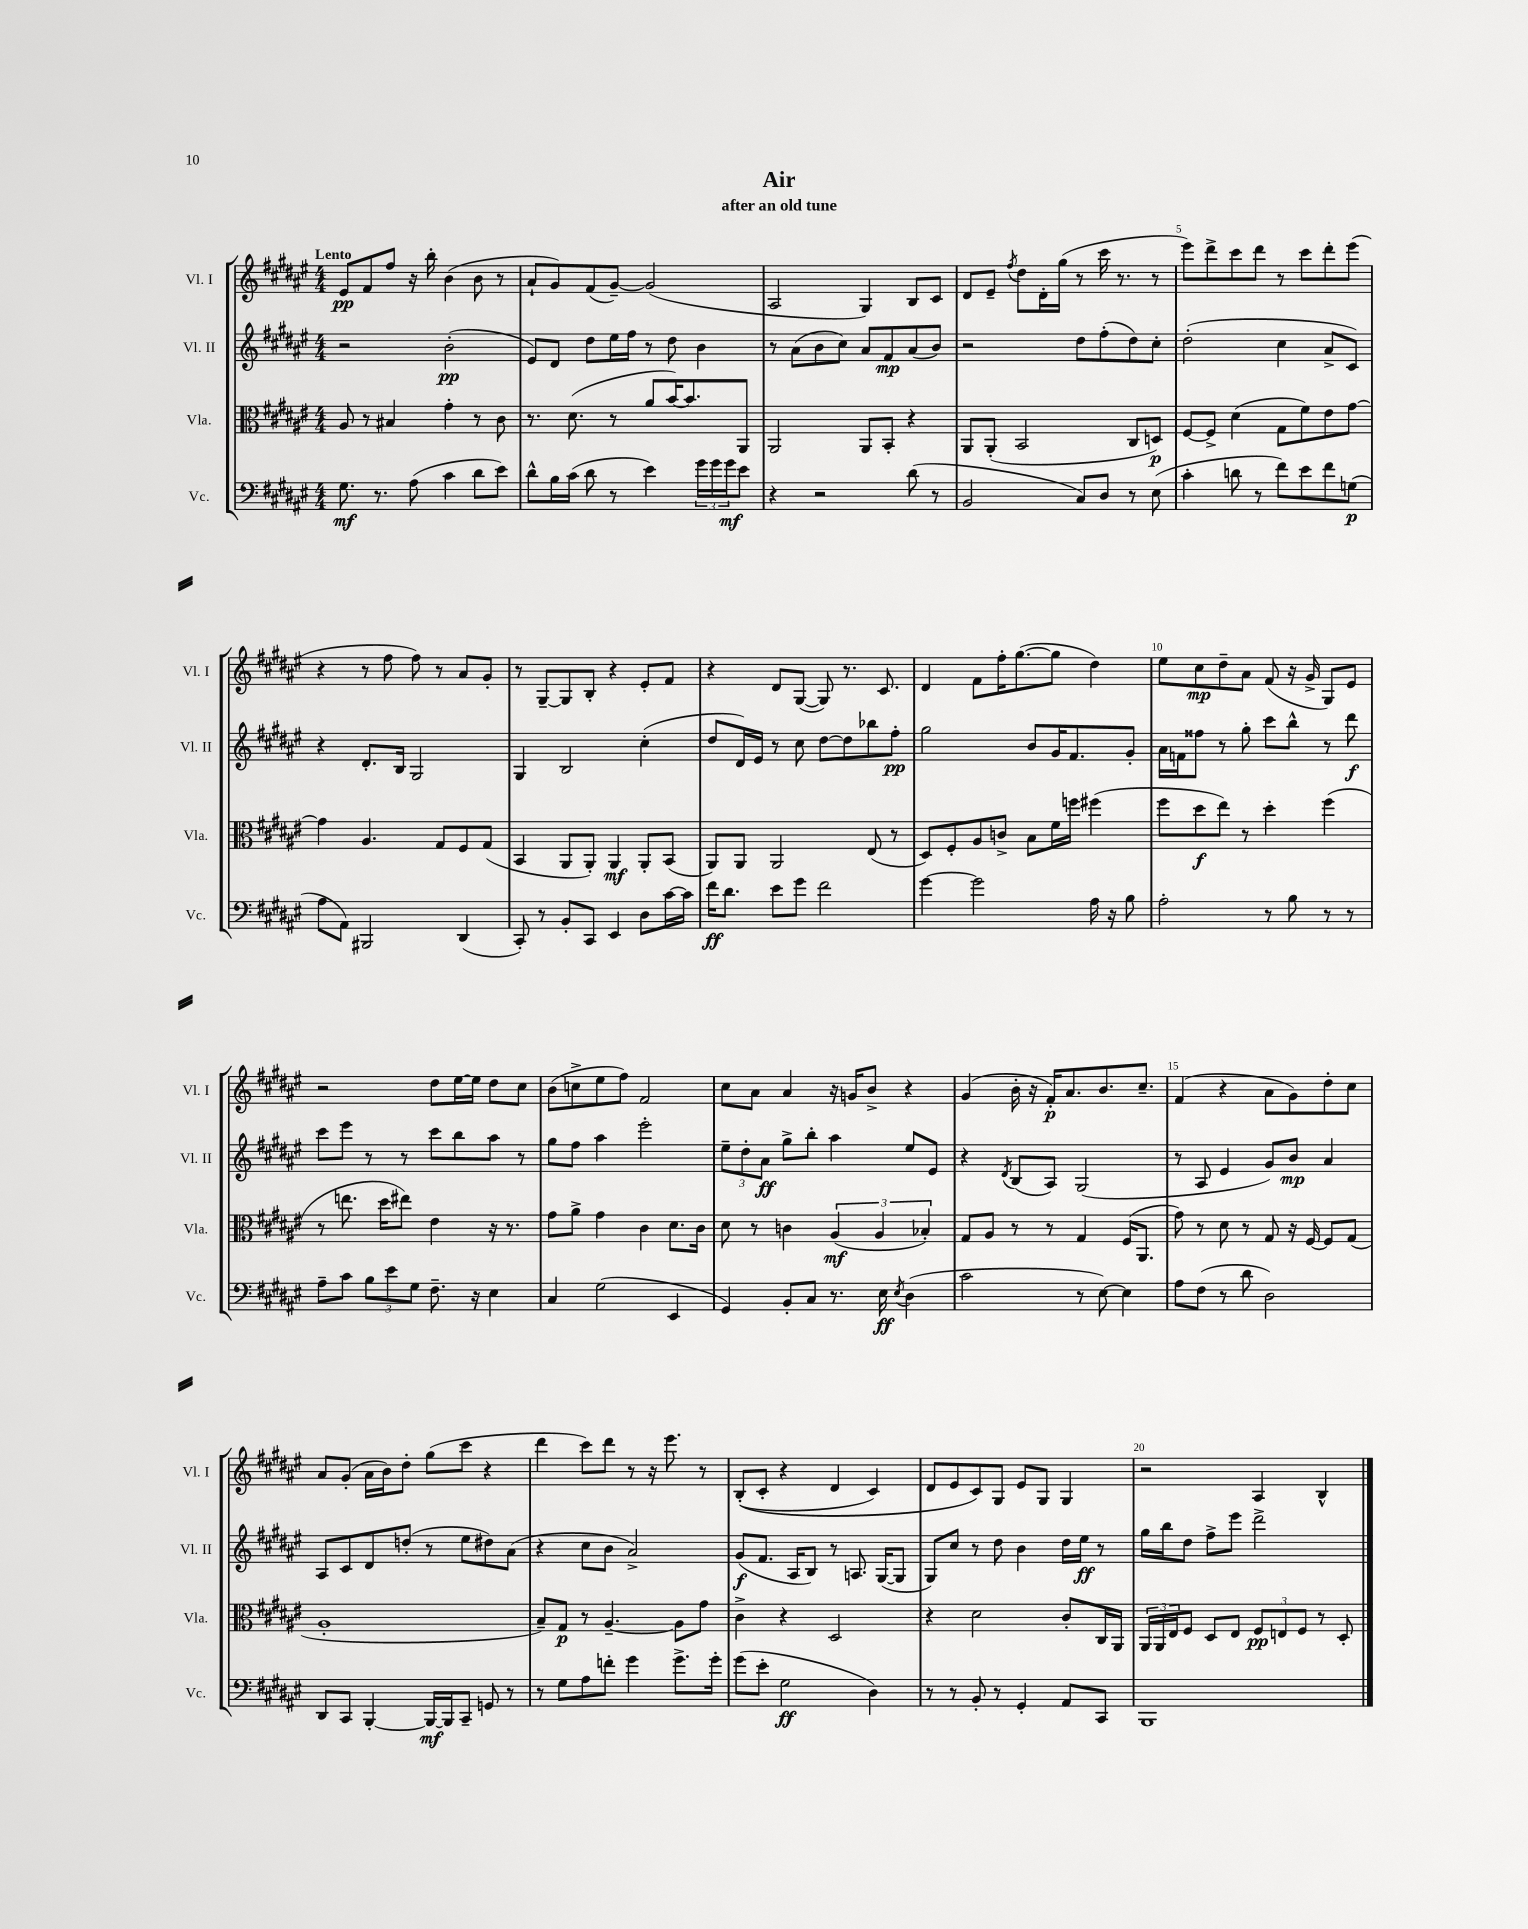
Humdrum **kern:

**kern	**dynam	**kern	**dynam	**kern	**dynam	**kern	**dynam
*part4	*part4	*part3	*part3	*part2	*part2	*part1	*part1
*staff4	*staff4	*staff3	*staff3	*staff2	*staff2	*staff1	*staff1
*I"Vc.	*	*I"Vla.	*	*I"Vl. II	*	*I"Vl. I	*
*I'Vc.	*	*I'Vla.	*	*I'Vl. II	*	*I'Vl. I	*
*clefF4	*	*clefC3	*	*clefG2	*	*clefG2	*
*k[f#c#g#d#a#e#]	*	*k[f#c#g#d#a#e#]	*	*k[f#c#g#d#a#e#]	*	*k[f#c#g#d#a#e#]	*
*M4/4	*	*M4/4	*	*M4/4	*	*M4/4	*
=1	=1	=1	=1	=1	=1	=1	=1
!	!	!	!	!	!	!LO:TX:a:B:t=Lento	!
8.G#\	mf	8A#/	.	2r	.	8e#/L	pp
.	.	8r	.	.	.	8f#/	.
8.r	.	.	.	.	.	.	.
.	.	4B#X/	.	.	.	8ff#/J	.
(8A#\	.	.	.	.	.	16r	.
.	.	.	.	.	.	16bb'\	.
4c#\	.	4g#'\	.	(2b'\	pp	(4b\	.
8d#\L	.	8r	.	.	.	8b\	.
8e#\J)	.	8c#\	.	.	.	8r	.
=2	=2	=2	=2	=2	=2	=2	=2
8d#^^\L	.	8.r	.	8e#/L)	.	8a#`/L	.
16B\L	.	.	.	8d#/J	.	8g#/)	.
(16c#\JJ	.	(8.d#\	.	.	.	.	.
8d#\	.	.	.	8dd#\L	.	(8f#/	.
8r	.	8r	.	16ee#\L	.	[8g#~/J)	.
.	.	.	.	16ff#\JJ	.	.	.
4e#\)	.	8a#/L	.	8r	.	(2g#/]	.
.	.	[16b/K)	.	8dd#\	.	.	.
.	.	8.b/]	.	.	.	.	.
24g#\LL	.	.	.	4b\	.	.	.
24g#\	.	.	.	.	.	.	.
24g#\J	mf	.	.	.	.	.	.
8e#\J	.	8AA#/J	.	.	.	.	.
=3	=3	=3	=3	=3	=3	=3	=3
4r	.	2AA#/	.	8r	.	2A#/	.
.	.	.	.	(8a#\L	.	.	.
2r	.	.	.	8b\	.	.	.
.	.	.	.	8cc#\J)	.	.	.
.	.	8AA#/L	.	8a#/L	.	4G#/)	.
.	.	8BB'/J	.	8f#/	mp	.	.
(8d#\	.	4r	.	(8a#/	.	8B/L	.
8r	.	.	.	8b/J)	.	8c#/J	.
=4	=4	=4	=4	=4	=4	=4	=4
2BB/	.	8AA#/L	.	2r	.	8d#/L	.
.	.	(8AA#'/J	.	.	.	8e#~/J	.
.	.	.	.	.	.	8qff#/	.
.	.	2BB/	.	.	.	8dd#\L	.
.	.	.	.	.	.	16d#'\L	.
.	.	.	.	.	.	(16gg#\JJ	.
8C#/L)	.	.	.	8dd#\L	.	8r	.
8D#/J	.	.	.	(8ff#'\	.	16ccc#\	.
.	.	.	.	.	.	8.r	.
8r	.	8C#/L	.	8dd#\)	.	.	.
(8E#\	.	8Dn/J)	p	8cc#'\J	.	8r	.
=5	=5	=5	=5	=5	=5	=5	=5
4c#'\	.	[8F#/L	.	(2dd#'\	.	8eee#\L)	.
.	.	8F#^/J]	.	.	.	8ddd#^\	.
8dn\	.	(4d#\	.	.	.	8ccc#\	.
8r	.	.	.	.	.	8ddd#\J	.
8f#\L)	.	8G#\L	.	4cc#\	.	8r	.
8e#\	.	8f#\)	.	.	.	8ccc#\L	.
8f#\	.	8e#\	.	8a#^/L	.	8ddd#'\	.
(8Gn\J	p	[8g#\J	.	8c#/J)	.	(8eee#\J	.
!!LO:LB:g=z
=6	=6	=6	=6	=6	=6	=6	=6
8A#\L	.	4g#\]	.	4r	.	4r	.
8AA#\J)	.	.	.	.	.	.	.
2BBB#X/	.	4.A#/	.	8.d#'/L	.	8r	.
.	.	.	.	.	.	8ff#\	.
.	.	.	.	16B/Jk	.	.	.
.	.	.	.	2G#/	.	8ff#\)	.
.	.	8G#/L	.	.	.	8r	.
(4DD#/	.	8F#/	.	.	.	8a#/L	.
.	.	(8G#/J	.	.	.	8g#'/J	.
=7	=7	=7	=7	=7	=7	=7	=7
8CC#'/)	.	4BB/	.	4G#/	.	8r	.
8r	.	.	.	.	.	[8G#~/L	.
8BB'/L	.	8AA#/L	.	2B/	.	8G#/]	.
8CC#/J	.	8AA#'/J)	.	.	.	8B'/J	.
4EE#/	.	4AA#/	mf	.	.	4r	.
8D#\L	.	8AA#'/L	.	(4cc#'\	.	8e#'/L	.
[16c#\L	.	(8BB/J	.	.	.	8f#/J	.
16c#\JJ]	.	.	.	.	.	.	.
=8	=8	=8	=8	=8	=8	=8	=8
16f#\KL	ff	8AA#/L)	.	8dd#/L	.	4r	.
8.d#\J	.	.	.	.	.	.	.
.	.	8AA#/J	.	16d#/L)	.	.	.
.	.	.	.	16e#/JJ	.	.	.
8e#\L	.	2AA#/	.	8r	.	8d#/L	.
8g#\J	.	.	.	8cc#\	.	([8G#/J	.
2f#\	.	.	.	[8dd#\L	.	8G#/])	.
.	.	.	.	8dd#\]	.	8.r	.
.	.	(8E#/	.	8bb-X\	.	.	.
.	.	.	.	.	.	8.c#/	.
.	.	8r	.	8ff#'\J	pp	.	.
=9	=9	=9	=9	=9	=9	=9	=9
[4g#\	.	8D#/L)	.	2gg#\	.	4d#/	.
.	.	8F#'/	.	.	.	.	.
2g#\]	.	8A#/	.	.	.	8f#\L	.
.	.	8cn^/J	.	.	.	16ff#'\K	.
.	.	.	.	.	.	([8.gg#\	.
.	.	8B\L	.	8b/L	.	.	.
.	.	16f#\L	.	16g#/K	.	8gg#\J]	.
.	.	16ffn\JJ	.	8.f#/	.	.	.
16A#\	.	(4ff#X\	.	.	.	4dd#\)	.
16r	.	.	.	.	.	.	.
8B\	.	.	.	8g#'/J	.	.	.
=10	=10	=10	=10	=10	=10	=10	=10
2A#'\	.	8ff#\L	.	16a#\LL	.	8ee#\L	.
.	.	.	.	16fn\J	.	.	.
.	.	8dd#\	f	8ff##X\J	.	8cc#\	mp
.	.	8ee#\J)	.	8r	.	8dd#~\	.
.	.	8r	.	8gg#'\	.	8a#\J	.
8r	.	4dd#'\	.	8ccc#\L	.	(8f#/	.
8B\	.	.	.	8bb^^\J	.	16r	.
.	.	.	.	.	.	16g#^/	.
8r	.	(4ff#\	.	8r	.	8G#/L)	.
8r	.	.	.	8ddd#\	f	8e#/J	.
!!LO:LB:g=z
=11	=11	=11	=11	=11	=11	=11	=11
8A#~\L	.	8r	.	8ccc#\L	.	2r	.
8c#\J	.	8.een\	.	8eee#\J	.	.	.
12B\L	.	.	.	8r	.	.	.
.	.	16dd#\KL	.	.	.	.	.
12e#\	.	.	.	.	.	.	.
.	.	8ee#X\J)	.	8r	.	.	.
12G#\J	.	.	.	.	.	.	.
8.F#~\	.	4e#\	.	8ccc#\L	.	8dd#\L	.
.	.	.	.	8bb\	.	[16ee#\L	.
16r	.	.	.	.	.	16ee#\JJ]	.
4E#\	.	16r	.	8aa#\J	.	8dd#\L	.
.	.	8.r	.	.	.	.	.
.	.	.	.	8r	.	8cc#\J	.
=12	=12	=12	=12	=12	=12	=12	=12
4C#/	.	8g#\L	.	8gg#\L	.	(8b\L	.
.	.	8a#^\J	.	8ff#\J	.	8ccn^\	.
(2G#\	.	4g#\	.	4aa#\	.	8ee#\	.
.	.	.	.	.	.	8ff#\J)	.
.	.	4c#\	.	2eee#'\	.	2f#/	.
4EE#/	.	8.d#\L	.	.	.	.	.
.	.	16c#\Jk	.	.	.	.	.
=13	=13	=13	=13	=13	=13	=13	=13
4GG#/)	.	8d#\	.	12ee#~\L	.	8cc#\L	.
.	.	.	.	12dd#'\	.	.	.
.	.	8r	.	.	.	8a#\J	.
.	.	.	.	12a#\J	ff	.	.
8BB'/L	.	4cn\	.	8gg#^\L	.	4a#/	.
8C#/J	.	.	.	8bb'\J	.	.	.
8.r	.	(6A#/	mf	4aa#\	.	16r	.
.	.	.	.	.	.	16gn/KL	.
.	.	.	.	.	.	8b^/J	.
.	.	6A#/	.	.	.	.	.
16E#\	ff	.	.	.	.	.	.
8qE#/	.	.	.	.	.	.	.
(4D#\	.	.	.	8ee#/L	.	4r	.
.	.	6B-X'/)	.	.	.	.	.
.	.	.	.	8e#/J	.	.	.
=14	=14	=14	=14	=14	=14	=14	=14
2c#\	.	8G#/L	.	4r	.	(4g#/	.
.	.	8A#/J	.	.	.	.	.
.	.	.	.	8qd#/	.	.	.
.	.	8r	.	(8B/L	.	16b'\	.
.	.	.	.	.	.	16r	.
.	.	8r	.	8A#/J)	.	16f#'/KL)	p
.	.	.	.	.	.	8.a#/	.
8r	.	4G#/	.	(2G#/	.	.	.
[8E#\)	.	.	.	.	.	8.b/	.
4E#\]	.	(16F#/KL	.	.	.	.	.
.	.	8.AA#/J	.	.	.	8.cc#~/J	.
=15	=15	=15	=15	=15	=15	=15	=15
8A#\L	.	8g#\)	.	8r	.	(4f#/	.
(8F#\J	.	8r	.	8A#/	.	.	.
8r	.	8d#\	.	4e#/	.	4r	.
8d#\	.	8r	.	.	.	.	.
2D#\)	.	8G#/	.	8g#/L)	.	8a#\L	.
.	.	16r	.	8b/J	mp	8g#\)	.
.	.	[16F#/	.	.	.	.	.
.	.	8F#/L]	.	4a#/	.	8dd#'\	.
.	.	(8G#/J	.	.	.	8cc#\J	.
!!LO:LB:g=z
=16	=16	=16	=16	=16	=16	=16	=16
8DD#/L	.	1A#'	.	8A#/L	.	8a#/L	.
8CC#/J	.	.	.	8c#/	.	(8g#'/J	.
[4BBB'/	.	.	.	8d#/	.	16a#\LL	.
.	.	.	.	.	.	16b\J)	.
.	.	.	.	(8ddn'/J	.	8dd#'\J	.
16BBB/LL_	mf	.	.	8r	.	(8gg#\L	.
16BBB/J]	.	.	.	.	.	.	.
8CC#~/J	.	.	.	8ee#\L	.	8ccc#\J	.
8GGn/	.	.	.	8dd#X\)	.	4r	.
8r	.	.	.	(8a#\J	.	.	.
=17	=17	=17	=17	=17	=17	=17	=17
8r	.	8B~/L)	.	4r	.	4ddd#\	.
8G#\L	.	8G#/J	p	.	.	.	.
8A#\	.	8r	.	8cc#\L	.	8ccc#\L)	.
8fn'\J	.	[4.A#~/	.	8b\J	.	8ddd#\J	.
4g#\	.	.	.	2a#^/)	.	8r	.
.	.	.	.	.	.	16r	.
.	.	.	.	.	.	8.eee#\	.
8.g#^\L	.	8A#\L]	.	.	.	.	.
.	.	8g#\J	.	.	.	8r	.
16g#'\Jk	.	.	.	.	.	.	.
=18	=18	=18	=18	=18	=18	=18	=18
(8g#\L	.	4c#^\	.	(8g#/L	f	((8B'/L	.
8e#'\J	.	.	.	8.f#/J	.	8c#'/J	.
2G#\	ff	4r	.	.	.	4r	.
.	.	.	.	16A#/KL	.	.	.
.	.	.	.	8B/J)	.	.	.
.	.	2D#/	.	8r	.	4d#/	.
.	.	.	.	8.An/	.	.	.
4D#\)	.	.	.	.	.	4c#/)	.
.	.	.	.	([16G#/KL	.	.	.
.	.	.	.	8G#/J]	.	.	.
=19	=19	=19	=19	=19	=19	=19	=19
8r	.	4r	.	8G#/L)	.	8d#/L	.
8r	.	.	.	8cc#/J	.	8e#/	.
8BB'/	.	2d#\	.	8r	.	8c#/)	.
8r	.	.	.	8dd#\	.	8G#/J	.
4GG#'/	.	.	.	4b\	.	8e#/L	.
.	.	.	.	.	.	8G#/J	.
8AA#/L	.	8c#'/L	.	16dd#\LL	.	4G#/	.
.	.	.	.	16ee#\JJ	ff	.	.
8CC#/J	.	16C#/L	.	8r	.	.	.
.	.	16AA#/JJ	.	.	.	.	.
=20	=20	=20	=20	=20	=20	=20	=20
1BBB	.	24AA#/LL	.	16gg#\LL	.	2r	.
.	.	24AA#/	.	.	.	.	.
.	.	.	.	16bb\J	.	.	.
.	.	24E#/J	.	.	.	.	.
.	.	8F#/J	.	8dd#\J	.	.	.
.	.	8D#/L	.	8ff#^\L	.	.	.
.	.	8E#/J	.	8eee#\J	.	.	.
.	.	12F#/L	pp	2ddd#^\	.	4A#/	.
.	.	12En/	.	.	.	.	.
.	.	12F#/J	.	.	.	.	.
.	.	8r	.	.	.	4B^^/	.
.	.	8D#'/	.	.	.	.	.
==	==	==	==	==	==	==	==
*-	*-	*-	*-	*-	*-	*-	*-
